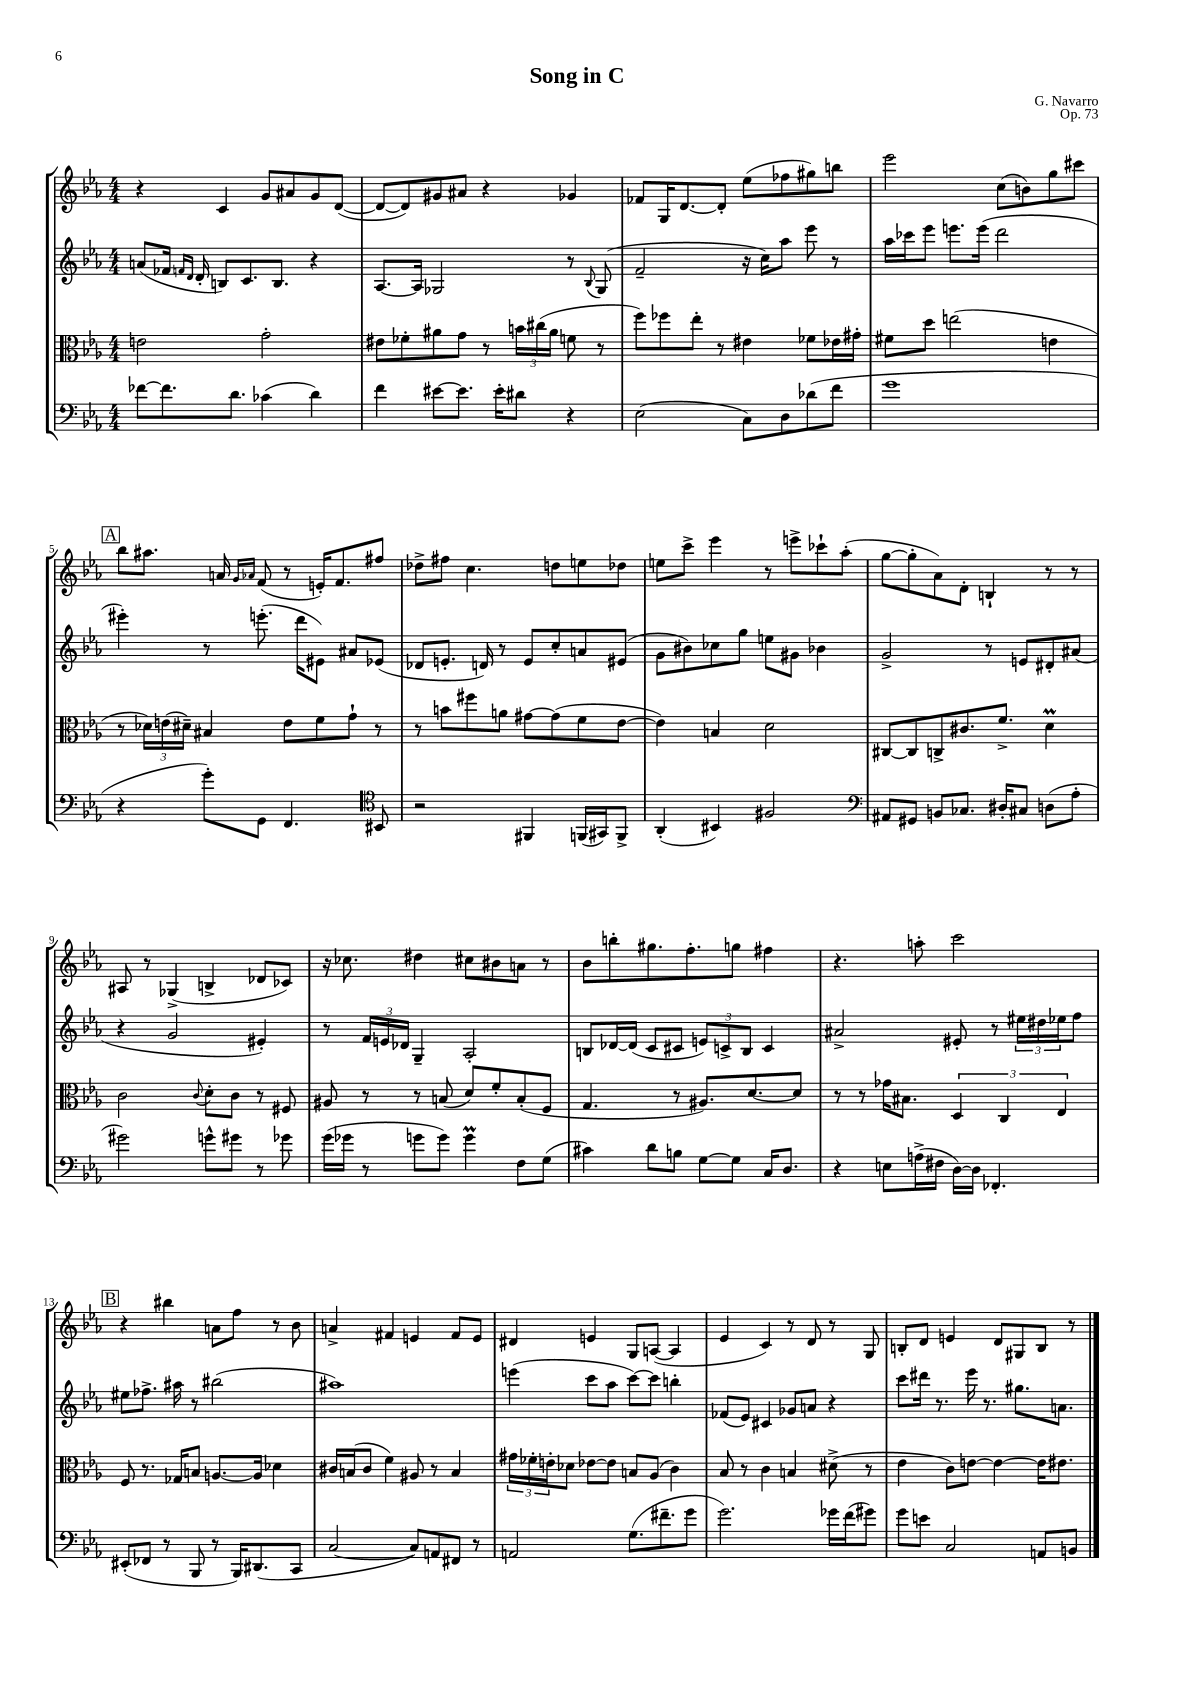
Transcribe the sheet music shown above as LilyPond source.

\header { title = "Song in C" composer = "G. Navarro" opus = "Op. 73" }
<<
\new StaffGroup <<
\new Staff = "s0" {
    \clef treble \key ees \major \numericTimeSignature \time 4/4
    r4 c'4 g'8 ais'8 g'8 d'8~( |
    d'8~ d'8) gis'8 ais'8 r4 ges'4 |
    fes'8 g16 d'8.~ d'8-. ees''8( fes''8 gis''8) b''8 |
    ees'''2 c''8( b'8) g''8 cis'''8 |
    \mark \markup { \box "A" } bes''8 ais''8. a'16 \grace { g'16 aes'16 } f'8( r8 e'16-.) f'8. fis''8 |
    des''8-> fis''8 c''4. d''8 e''8 des''8 |
    e''8 c'''8-> ees'''4 r8 e'''8-> ces'''8-! aes''8-.( |
    g''8~ g''8-. aes'8) d'8-. b4-! r8 r8 |
    ais8 r8 ges4->( b4-> des'8 ces'8) |
    r16 ces''8. dis''4 cis''8 bis'8 a'8 r8 |
    bes'8 b''8-. gis''8. f''8.-. g''8 fis''4 |
    r4. a''8-. c'''2 |
    \mark \markup { \box "B" } r4 bis''4 a'8 f''8 r8 bes'8 |
    a'4-> fis'4 e'4 fis'8 e'8 |
    dis'4 e'4 g8 a8~( a4 |
    ees'4 c'4) r8 d'8 r8 g8 |
    b8-. d'8 e'4 d'8 gis8 b8 r8 \bar "|." |
}
\new Staff = "s1" {
    \clef treble \key ees \major \numericTimeSignature \time 4/4
    a'8( fes'16 \grace { f'16 d'16 } d'16-. b8) c'8. b8. r4 |
    aes8.~ aes16 ges2 r8 \appoggiatura { bes8 } ges8( |
    f'2-- r16 c''16) aes''8 ees'''8 r8 |
    aes''16 ces'''16 ees'''8 e'''8. e'''16( d'''2 |
    \mark \markup { \box "A" } eis'''4-.) r8 e'''8.-.( d'''16 eis'8) ais'8 ees'8( |
    des'8 e'8.-. d'16) r8 e'8 c''8-. a'8 eis'8( |
    g'8 bis'8) ces''8 g''8 e''8 gis'8 bes'4 |
    g'2-> r8 e'8 dis'8-. ais'8( |
    r4 g'2 eis'4-.) |
    r8 \tuplet 3/2 { f'16 e'16 des'16 } g4-- aes2-. |
    b8 des'16~ des'16( c'8 cis'8 \tuplet 3/2 { e'8) c'8-> b8 } c'4 |
    ais'2-> eis'8-. r8 \tuplet 3/2 { eis''16 dis''16 ees''16 } f''8 |
    \mark \markup { \box "B" } eis''8 fes''8.-> ais''16 r8 bis''2( |
    ais''1) |
    e'''4( c'''8 aes''8 c'''8~) c'''8 b''4-. |
    fes'8( ees'8) cis'4 ges'8 a'8 r4 |
    c'''8 dis'''16 r8. ees'''16 r8. gis''8. a'8. \bar "|." |
}
\new Staff = "s2" {
    \clef alto \key ees \major \numericTimeSignature \time 4/4
    e'2 g'2-. |
    eis'8 fes'8-. ais'8 g'8 r8 \tuplet 3/2 { b'16 cis''16( ais'16 } f'8 r8 |
    f''8) fes''8 ees''8-. r8 eis'4 fes'8 ees'16 gis'16-. |
    fis'8 d''8 e''2( e'4 |
    \mark \markup { \box "A" } r8 \tuplet 3/2 { des'16) e'16( dis'16--) } bis4 e'8 f'8 g'8-! r8 |
    r8 b'8 fis''8 a'8 gis'8~ gis'8( f'8 ees'8~ |
    ees'4) b4 d'2 |
    cis8~ cis8 c8-> cis'8. f'8.-> d'4\prall |
    c'2 \appoggiatura { c'8 } d'8-. c'8 r8 fis8 |
    ais8 r8 r8 b8( d'8) f'8-. b8-.( f8 |
    g4. r8 ais8.) d'8.~ d'8 |
    r8 r8 ges'16 bis8. \tuplet 3/2 { d4 c4 ees4 } |
    \mark \markup { \box "B" } f8 r8. ges16 b8 a8.~ a16 des'4 |
    cis'16 b16( cis'8 f'4) ais8 r8 b4 |
    \tuplet 3/2 { gis'16 fes'16-. e'16-. } des'8 ees'8~ ees'8 b8 aes8( c'4) |
    bes8 r8 c'4 b4 dis'8->( r8 |
    ees'4 c'8) e'8~ e'4~ e'16 eis'8. \bar "|." |
}
\new Staff = "s3" {
    \clef bass \key ees \major \numericTimeSignature \time 4/4
    fes'8~ fes'8. d'8. ces'4( d'4) |
    f'4 eis'8~ eis'8. eis'16-. dis'8 r4 |
    ees2( c8) d8 des'8( f'8 |
    g'1 |
    \mark \markup { \box "A" } r4 g'8-.) g,8 f,4. \clef tenor bis,8 |
    r2 fis,4 f,16( gis,16) f,8-> |
    aes,4-.( bis,4) fis2 |
    \clef bass ais,8 gis,8 b,8 ces8. dis16-. cis8 d8( aes8-. |
    gis'2) g'8-^ gis'8 r8 ges'8 |
    g'16( ges'16 r8 g'8 g'8) g'4\prall f8 g8( |
    cis'4) d'8 b8 g8~ g8 c16 d8. |
    r4 e8 a16->( fis16 d16~) d16 fes,4.-. |
    \mark \markup { \box "B" } eis,8-.( fes,8 r8 bes,,8 r8 bes,,16) dis,8.( c,8 |
    c2~ c8) a,8 fis,8 r8 |
    a,2 g8.( fis'8.-- g'8 |
    g'2.) ges'16 f'16( gis'8) |
    g'8 e'8 c2 a,8 b,8 \bar "|." |
}
>>
>>
